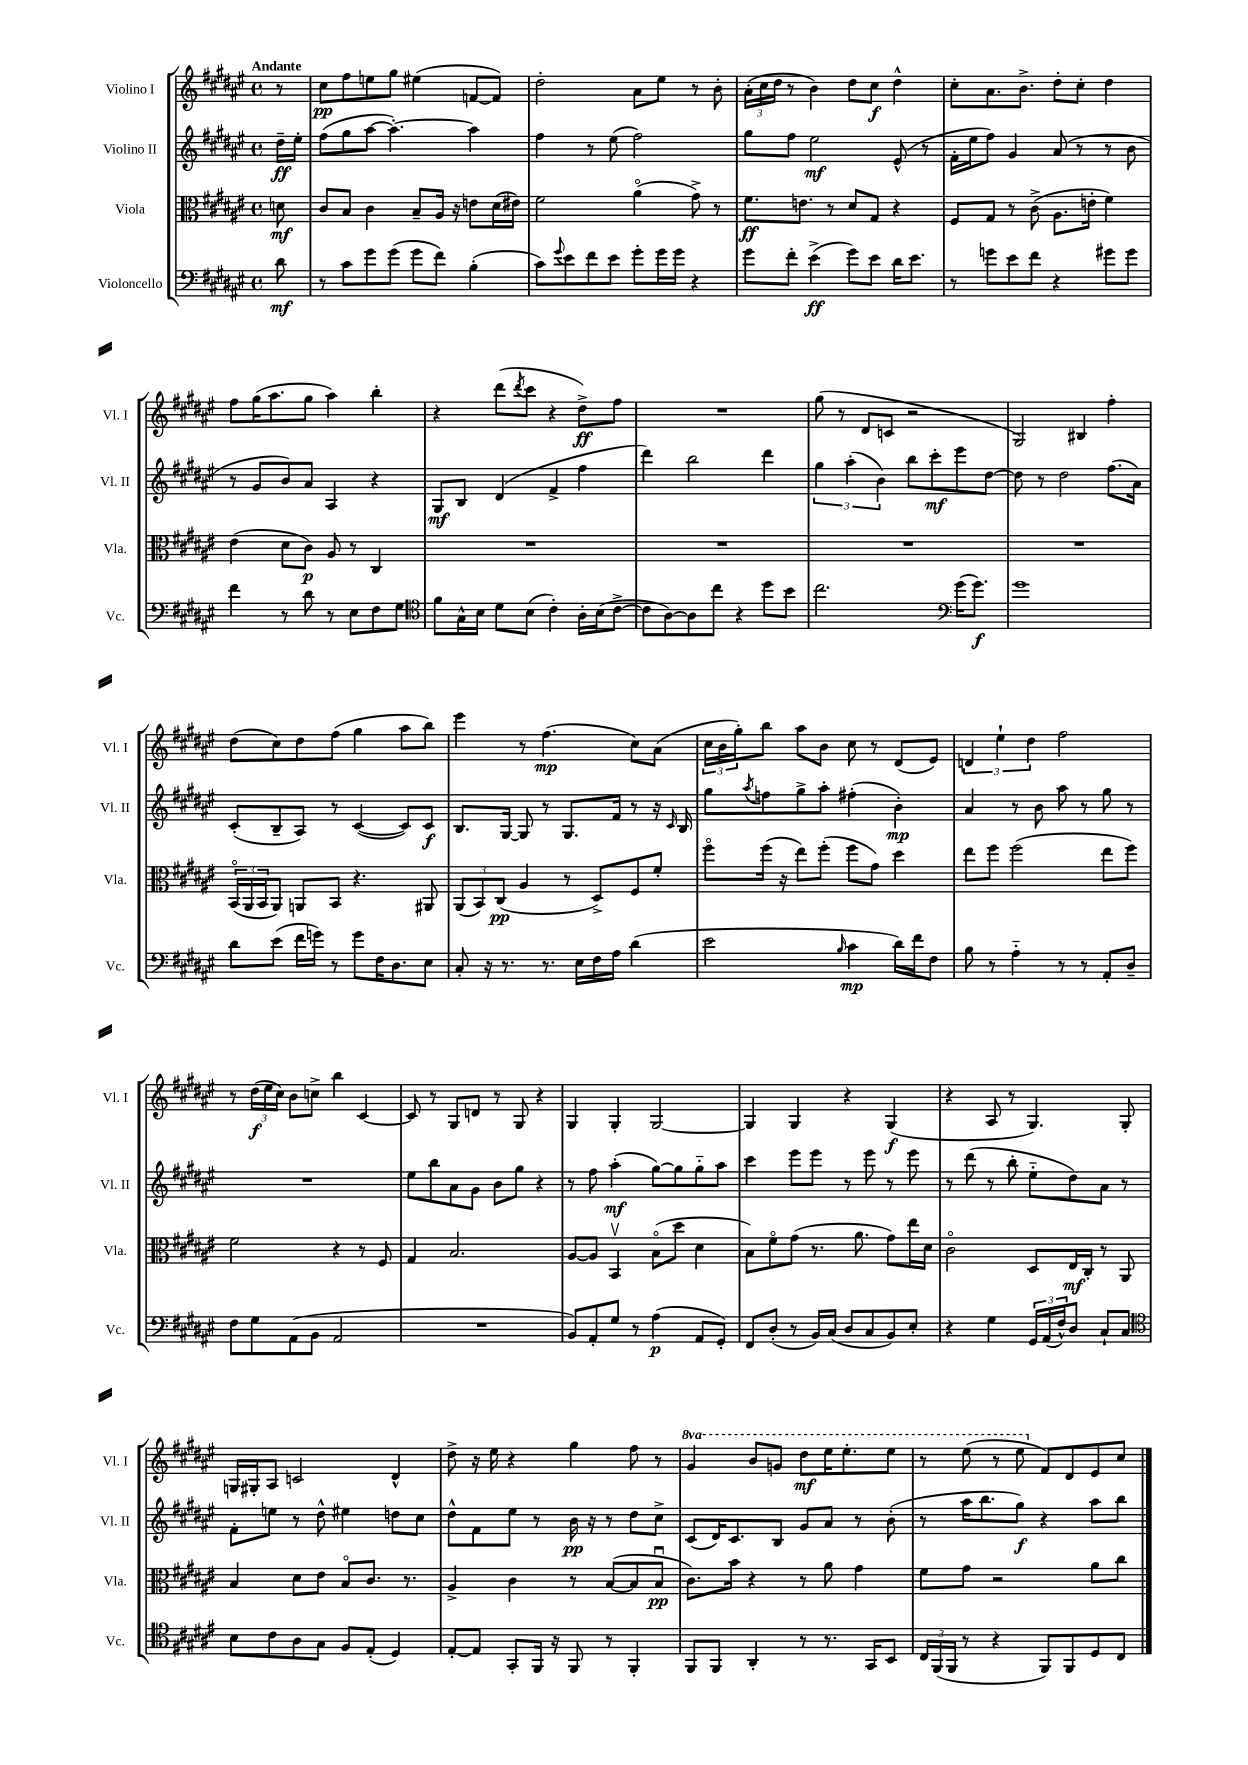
<<
\new StaffGroup <<
\new Staff = "s0" \with { instrumentName = "Violino I" shortInstrumentName = "Vl. I" } {
    \clef treble \key fis \major \defaultTimeSignature \time 4/4 \set Staff.ottavationMarkups = #ottavation-simple-ordinals \partial 8 \tempo "Andante"
    r8 |
    cis''8\pp fis''8 e''8 gis''8 eis''4( f'8~ f'8) |
    dis''2-. ais'8 eis''8 r8 b'8-. |
    \tuplet 3/2 { ais'16-.( cis''16 dis''16 } r8 b'4) dis''8 cis''8\f dis''4-^ |
    cis''8-. ais'8. b'8.-> dis''8-. cis''8-. dis''4 |
    fis''8 gis''16( ais''8. gis''8 ais''4) b''4-. |
    r4 dis'''8( \acciaccatura { dis'''8 } cis'''8 r4 dis''8->\ff) fis''8 |
    R1 |
    gis''8( r8 dis'8 c'8 r2 |
    gis2) bis4 fis''4-. |
    dis''8( cis''8) dis''8 fis''8( gis''4 ais''8 b''8) |
    eis'''4 r8 fis''4.\mp( cis''8) ais'8( |
    \tuplet 3/2 { cis''16 b'16 gis''16-.) } b''8 ais''8 b'8 cis''8 r8 dis'8( eis'8) |
    \tuplet 3/2 { d'4 eis''4-! dis''4 } fis''2 |
    r8 \tuplet 3/2 { dis''16\f( eis''16 cis''16) } b'8 c''8-> b''4 cis'4~ |
    cis'8 r8 gis8 d'8 r8 gis8 r4 |
    gis4 gis4-. gis2~ |
    gis4 gis4 r4 gis4\f( |
    r4 ais8 r8 gis4.) gis8-. |
    g16 gis16-. ais8 c'2 dis'4-^ |
    dis''8-> r16 eis''16 r4 gis''4 fis''8 r8 |
    \ottava #1 gis''4 b''8 g''8 dis'''8\mf eis'''16 eis'''8.-. eis'''8 |
    r8 eis'''8( r8 eis'''8 \ottava #0 fis'8) dis'8 eis'8 cis''8 \bar "|." |
}
\new Staff = "s1" \with { instrumentName = "Violino II" shortInstrumentName = "Vl. II" } {
    \clef treble \key fis \major \defaultTimeSignature \time 4/4 \partial 8
    dis''16--\ff eis''16-. |
    fis''8( gis''8 ais''8~ ais''4.~-.) ais''4 |
    fis''4 r8 eis''8( fis''2) |
    gis''8 fis''8 eis''2\mf eis'8-^( r8 |
    fis'16-. eis''16 fis''8) gis'4 ais'8( r8 r8 b'8 |
    r8 gis'8 b'8) ais'8 ais4 r4 |
    gis8\mf b8 dis'4( fis'4-> fis''4 |
    dis'''4) b''2 dis'''4 |
    \tuplet 3/2 { gis''4 ais''4-.( b'4) } b''8 cis'''8-.\mf eis'''8 dis''8~ |
    dis''8 r8 dis''2 fis''8.( ais'16) |
    cis'8-.( b8-- ais8) r8 cis'4~( cis'8) cis'8\f |
    b8. gis16~ gis8 r8 gis8. fis'16 r8 r16 \grace { cis'16 } b16 |
    gis''8 \acciaccatura { ais''8 } f''8 gis''8-> ais''8-. fis''4-.( b'4-.\mp) |
    ais'4 r8 b'8 ais''8 r8 gis''8 r8 |
    R1 |
    eis''8 b''8 ais'8 gis'8 b'8 gis''8 r4 |
    r8 fis''8 ais''4-.\mf( gis''8~) gis''8 gis''8-_ ais''8 |
    cis'''4 eis'''8 eis'''8 r8 eis'''8 r8 eis'''8 |
    r8 dis'''8( r8 b''8-. eis''8-_ dis''8) ais'8 r8 |
    fis'8-. e''8 r8 dis''8-^ eis''4 d''8 cis''8 |
    dis''8-^ fis'8 eis''8 r8 b'16\pp r16 r8 dis''8 cis''8-> |
    cis'8( dis'16) cis'8. b8 gis'8 ais'8 r8 b'8-.( |
    r8 ais''16 b''8. gis''8\f) r4 ais''8 b''8 \bar "|." |
}
\new Staff = "s2" \with { instrumentName = "Viola" shortInstrumentName = "Vla." } {
    \clef alto \key fis \major \defaultTimeSignature \time 4/4 \partial 8
    d'8\mf |
    cis'8 b8 cis'4 b8-- ais16 r16 e'8 dis'16( eis'16) |
    fis'2 ais'4\flageolet( gis'8->) r8 |
    fis'8.\ff e'8. r8 dis'8 gis8 r4 |
    fis8 gis8 r8 cis'8->( ais8. e'16-. fis'4) |
    eis'4( dis'8 cis'8\p) ais8 r8 cis4 |
    R1 |
    R1 |
    R1 |
    R1 |
    \tuplet 3/2 { b,16\flageolet( ais,16 b,16 } ais,8) a,8 b,8 r4. ais,8 |
    \tuplet 3/2 { ais,8( b,8) cis8\pp( } ais4 r8 dis8->) fis8 fis'8-. |
    fis''8\flageolet fis''16( r16 eis''8) fis''8-.( fis''8 gis'8) dis''4 |
    eis''8 fis''8 fis''2( eis''8 fis''8) |
    fis'2 r4 r8 fis8 |
    gis4 b2. |
    ais8~ ais8 b,4\upbow b8\flageolet( dis''8 dis'4 |
    b8) fis'8\flageolet gis'8( r8. ais'8. gis'8) eis''16 dis'16 |
    cis'2\flageolet dis8 eis16\mf cis16-. r8 ais,8 |
    b4 dis'8 eis'8 b8\flageolet cis'8. r8. |
    ais4-> cis'4 r8 b8~( b8 b8\downbow\pp |
    cis'8.) b'16 r4 r8 ais'8 gis'4 |
    fis'8 gis'8 r2 ais'8 cis''8 \bar "|." |
}
\new Staff = "s3" \with { instrumentName = "Violoncello" shortInstrumentName = "Vc." } {
    \clef bass \key fis \major \defaultTimeSignature \time 4/4 \partial 8
    dis'8\mf |
    r8 cis'8 gis'8 gis'8( gis'8 fis'8) b4-.( |
    cis'8) \appoggiatura { gis'8 } eis'8 fis'8 eis'8 gis'8-. gis'16 gis'16 r4 |
    gis'8 fis'8-. eis'4->\ff( gis'8) eis'8 dis'16 eis'8. |
    r8 g'8 eis'8 fis'8 r4 gis'8 gis'8 |
    fis'4 r8 dis'8 r8 eis8 fis8 gis8 |
    \clef tenor fis'8 gis16-^ b16 dis'8 b8( cis'4-.) ais16-. b16( cis'8~-> |
    cis'8 ais8~) ais8 cis''8 r4 dis''8 b'8 |
    cis''2. \clef bass gis'16( gis'8.\f) |
    gis'1 |
    dis'8 eis'8( fis'16 g'16) r8 g'8 fis16 dis8. eis8 |
    cis8-. r16 r8. r8. eis16 fis16 ais16 dis'4( |
    eis'2 \grace { b16 } cis'4\mp dis'16) fis'16 fis8 |
    b8 r8 ais4-_ r8 r8 ais,8-. dis8-- |
    fis8 gis8 ais,8( b,8 ais,2 |
    R1 |
    b,8) ais,8-. gis8 r8 ais4\p( ais,8 gis,8-.) |
    fis,8 dis8-.( r8 b,16) cis16( dis8 cis8 b,8) eis8-. |
    r4 gis4 \tuplet 3/2 { gis,16 ais,16( fis16-^) } dis8 cis8-! cis8 |
    \clef tenor b8 cis'8 ais8 gis8 fis8 eis8-.( dis4) |
    eis8~-. eis8 gis,8-. fis,16 r16 fis,8 r8 fis,4-. |
    fis,8 fis,8 ais,4-. r8 r8. gis,16 b,8 |
    \tuplet 3/2 { cis16 fis,16( fis,16 } r8 r4 fis,8) fis,8 dis8 cis8 \bar "|." |
}
>>
>>
\layout { \context { \Score \remove "Bar_number_engraver" } }
